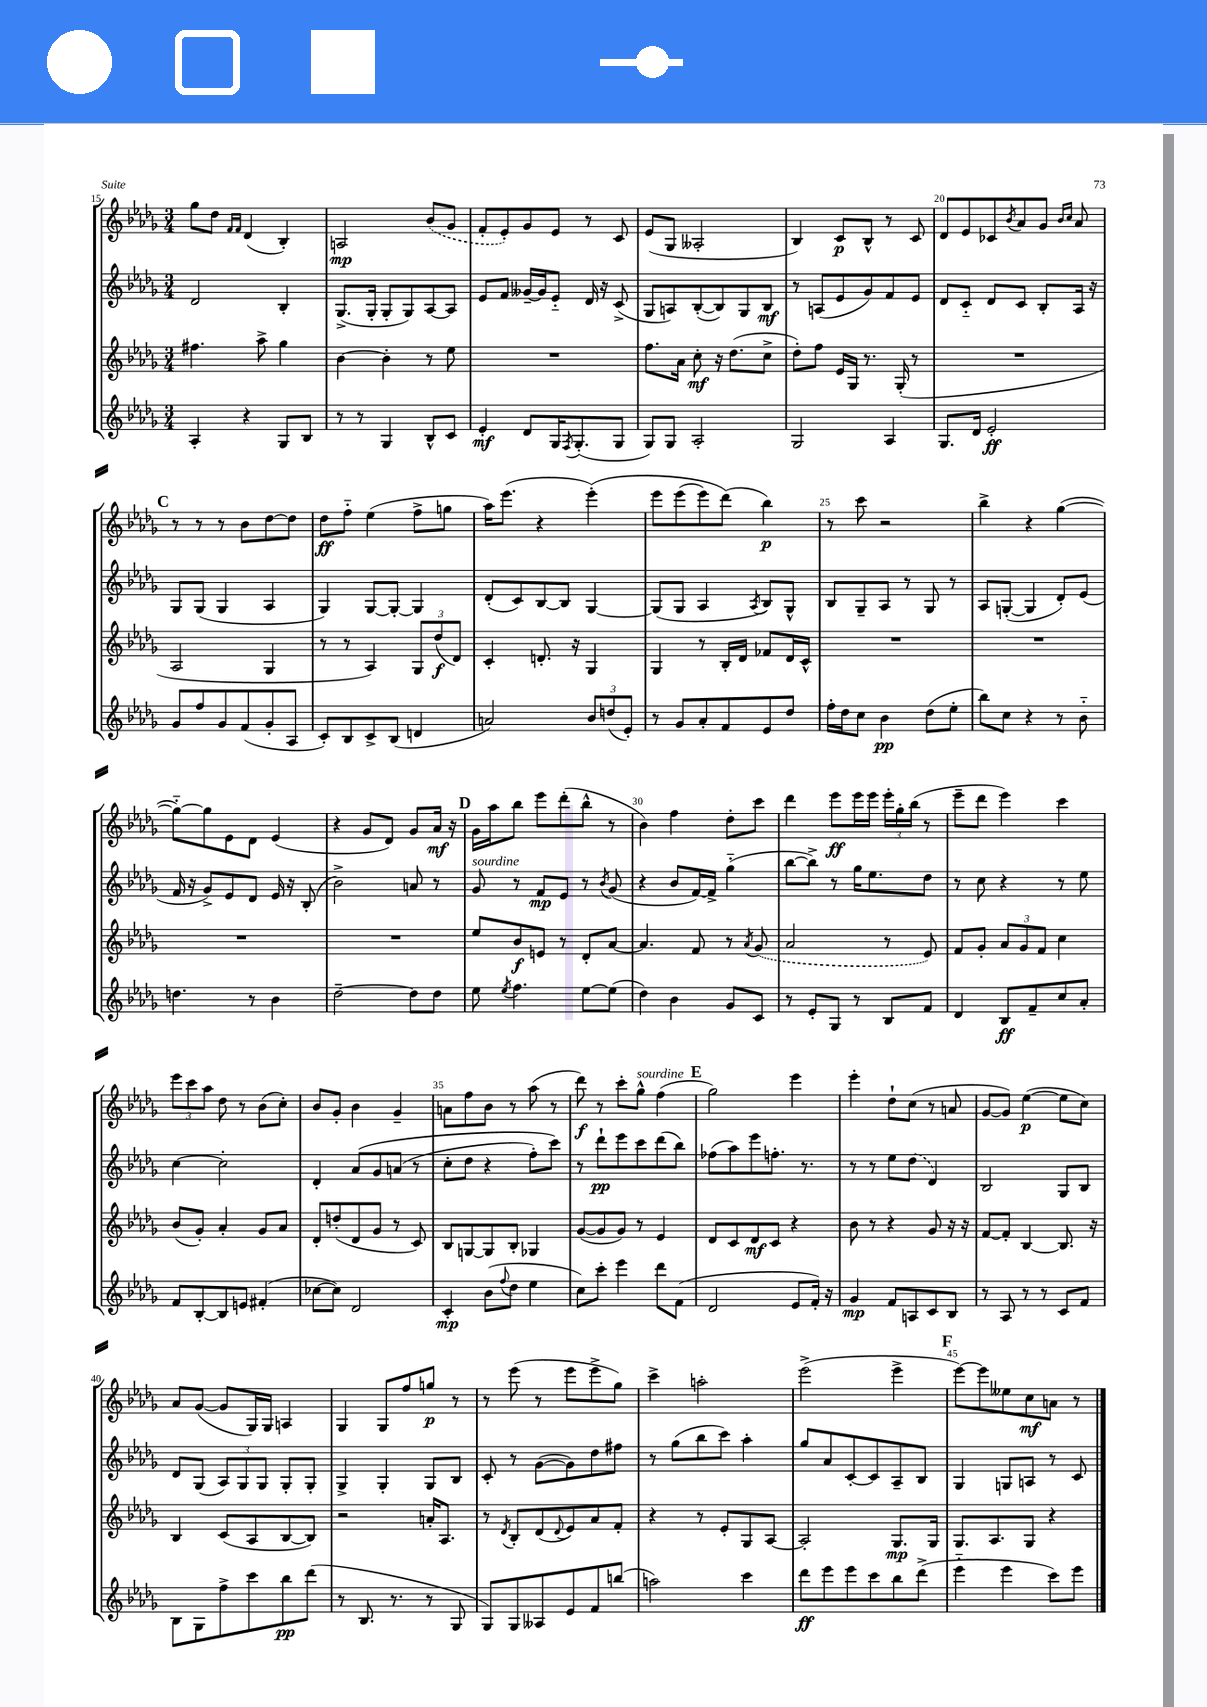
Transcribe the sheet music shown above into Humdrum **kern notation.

**kern	**kern	**kern	**kern
*staff4	*staff3	*staff2	*staff1
*clefG2	*clefG2	*clefG2	*clefG2
*k[b-e-a-d-g-]	*k[b-e-a-d-g-]	*k[b-e-a-d-g-]	*k[b-e-a-d-g-]
*M3/4	*M3/4	*M3/4	*M3/4
4A-'	4.ff#	2d-	8gg-
.	.	.	8dd-
.	.	.	16qqf
.	.	.	16qqf
4r	.	.	(4d-
.	8aa-^	.	.
8G-	4gg-	4B-'	4B-')
8B-	.	.	.
=	=	=	=
8r	[4b-	(8.G-^	2A
8r	.	.	.
.	.	16G-'	.
4G-	4b-']	8G-'	.
.	.	8G-)	.
8B-^^	8r	[8A-	(8b-
8c	8ee-	8A-]	8g-
=	=	=	=
4e-'	2.r	8e-	8f'
.	.	8f	8e-')
8d-	.	[16g--~	8g-
.	.	16g--]	.
16G-	.	8e-'~	8e-
8qF	.	.	.
(8.G-'	.	.	.
.	.	16d-	8r
.	.	16r	.
8G-	.	(8c^	8c
=	=	=	=
8G-)	8.ff	8G-	(8e-
8G-	.	8A)	8G-
.	16a-	.	.
2A-'	8cc'	([8B-'	2A--'
.	16r	8B-])	.
.	(8.dd-	.	.
.	.	8G-	.
.	8cc^	8B-	.
=	=	=	=
2G-	8dd-')	8r	4B-)
.	8ff	(8A	.
.	16e-	8e-	8c
.	16G-	.	.
.	8.r	8g-)	8B-^^
4A-	.	8f	8r
.	(16G-'	.	.
.	8r	8e-	8c
=	=	=	=
8.G-	2.r	8d-	8d-
.	.	8c'~	8e-
16d-	.	.	.
2e-'	.	8d-	8c-
.	.	.	8qb-
.	.	8c	8a-
.	.	8B-'	8g-
.	.	.	16qqb-
.	.	.	16qqcc
.	.	16A-	8a-
.	.	16r	.
=	=	=	=
8g-	2A-	8G-	8r
8ff	.	(8G-	8r
8g-	.	4G-	8r
(8f	.	.	8b-
8g-'	4G-	4A-	[8dd-
8A-	.	.	8dd-]
=	=	=	=
8c')	8r	4G-)	8dd-
8B-	8r	.	8ff'~
8c^	4A-)	[8G-	(4ee-
(8B-	.	8G-'_	.
4d	12G-	4G-]	8ff^
.	(12dd-	.	.
.	.	.	8gg
.	12d-)	.	.
=	=	=	=
2a)	4c'	(8d-'	16aa-)
.	.	.	(8.eee-
.	.	8c)	.
.	8.d'	[8B-	4r
.	.	8B-]	.
.	16r	.	.
12b-	4G-	[4G-	&(4eee-')
(12dd	.	.	.
12e-')	.	.	.
=	=	=	=
8r	4G-	(8G-]	8eee-
8g-	.	8G-	(8eee-
8a-'	8r	4A-	8eee-)
8f	16B-'	.	(8ddd-&)
.	16d-	.	.
.	.	8qA-	.
8e-	8f-	8B-)	4bb-)
8dd-	16d-	8G-^^	.
.	16c^^	.	.
=	=	=	=
16ff'	2.r	8B-	8r
16dd-	.	.	.
8cc	.	8G-~	8ccc
4b-	.	8A-	2r
.	.	8r	.
(8dd-	.	8G-	.
8ee-'	.	8r	.
=	=	=	=
8bb-)	2.r	8A-	4bb-^
8cc	.	([8G'	.
4r	.	4G]	4r
8r	.	8d-')	([4gg-
8b-'~	.	(8e-	.
=	=	=	=
4.dd	2.r	16f	8gg-'~_)
.	.	16r	.
.	.	8g-^)	8gg-]
.	.	8e-	8e-
8r	.	8d-	8d-
4b-	.	16e-	(4e-
.	.	16r	.
.	.	(8B-'	.
=	=	=	=
[2dd-~	2.r	2b-^)	4r
.	.	.	8g-
.	.	.	8d-)
8dd-]	.	8a	8g-
8dd-	.	8r	16a-
.	.	.	16r
=	=	=	=
8ee-	8ee-	8g-	16g-
.	.	.	16aa-
8qee-	.	.	.
4.ff	8b-	8r	8bb-
.	8e	8f	8eee-
.	8r	8e-	(8ddd-'
[8ee-	8d-'	8r	8bb-^^
.	.	8qb-	.
(8ee-]	[8a-	(8g-	8r
=	=	=	=
4dd-)	4.a-]	4r	4b-)
4b-	.	8b-	4ff
.	8f	[16f)	.
.	.	16f^]	.
8g-	8r	(4gg-'~	8dd-'
.	8qa-	.	.
8c	(8g-	.	8ccc
=	=	=	=
8r	2a-	[8bb-	4ddd-
8e-'	.	8bb-^])	.
8G-	.	8r	8eee-
8r	.	16gg-	16eee-
.	.	8.ee-	16eee-
8B-	8r	.	24eee-'
.	.	.	24gg-'
.	.	.	(24bb-
8f	8e-)	8dd-	8r
=	=	=	=
4d-	8f	8r	8eee-~
.	8g-'	8cc	8ddd-
8B-	12a-	4r	4eee-)
.	12g-	.	.
8f~	.	.	.
.	12f	.	.
8cc	4cc	8r	4ccc
8a-'	.	8ee-	.
=	=	=	=
8f	(8b-	[4cc	12eee-
.	.	.	12ccc
[8B-'	8g-')	.	.
.	.	.	12aa-
8B-]	4a-'	2cc']	8dd-
8e	.	.	8r
(4f#'	8g-	.	(8b-
.	8a-	.	8cc')
=	=	=	=
[8cc-	8d-'	4d-'	8b-
8cc-])	(8dd'	.	8g-'
2d-	8d-	&(8a-	4b-
.	8g-	8g-	.
.	8r	(8a	4g-~
.	8c)	8r	.
=	=	=	=
4c'	8B-	8cc'	8a
.	[8G	8dd-	8ff
(8b-	8G]	4r	8b-
8qqff	.	.	.
8dd-	8B-'	.	8r
4ee-	4G-	8ff')	(8aa-
.	.	8ccc&)	8r
=	=	=	=
8cc)	([8g-	8r	8ddd-)
8ccc'	8g-]	8ddd-`	8r
4eee-	8g-)	8eee-	8ccc'
.	8r	8ccc	8gg-^^
8ddd-	4e-	(8ddd-	(4ff
(8f	.	8bb-)	.
=	=	=	=
2d-	8d-	(8ff-	2gg-)
.	8c	8aa-)	.
.	8d-	8eee-	.
.	8c	8.ff'	.
8e-	4r	.	4eee-
.	.	8.r	.
16f')	.	.	.
16r	.	.	.
=	=	=	=
4g-	8b-	8r	4eee-'
.	8r	8r	.
8f	4r	8ee-	8dd-`
8A	.	(8dd-	(8cc
8c	8g-	4d-)	8r
8B-	16r	.	8a
.	16r	.	.
=	=	=	=
8r	[8f	2B-	[8g-
8A-	8f']	.	8g-])
8r	[4B-	.	([4ee-
8r	.	.	.
8c	8.B-]	8G-	8ee-]
8f	.	8B-	8cc)
.	16r	.	.
=	=	=	=
8B-	4B-	8d-	8a-
8G-	.	(8G-	([8g-
8ff^	(8c	12A-)	8g-]
.	.	12G-	.
8ccc	8A-	.	16G-)
.	.	12G-	.
.	.	.	16G-
8bb-	[8B-	8G-'	4A
(8ddd-	8B-])	8G-'	.
=	=	=	=
8r	2r	4G-^	4G-
8.B-	.	.	.
.	.	4G-'	8G-
8.r	.	.	.
.	.	.	8ff
8r	16a'	8G-	8gg
.	8.A-	.	.
8G-	.	8B-	8r
=	=	=	=
8G-)	8r	8c'	8r
.	8qd-	.	.
8G-	8B-'	8r	(8eee-
8A--	(8d-	([8g-	8r
.	8qqd-	.	.
8e-	8e-)	8g-])	8eee-
8f	8a-	8dd-	8eee-^
(8bb	8f'	8ff#	8gg-)
=	=	=	=
2aa)	4r	8r	4ccc^
.	.	(8gg-	.
.	8r	8bb-	2aa'
.	8e-'	8ccc)	.
4ccc	8G-	4aa-'	.
.	[8A-	.	.
=	=	=	=
8ddd-	2A-']	8gg-	(2eee-^
8eee-	.	8a-	.
8eee-	.	[8c'	.
8ccc	.	8c]	.
8bb-	8.G-	8A-~	4eee-^
(8ddd-^	.	8B-	.
.	16G-	.	.
=	=	=	=
4eee-'~	8.G-	4G-	[8eee-)
.	.	.	8eee-]
.	8.A-	.	.
4eee-	.	8G	8ee--
.	8G-	8A	8cc
8ccc)	4r	8r	8a
8eee-	.	8c	8r
==	==	==	==
*-	*-	*-	*-
